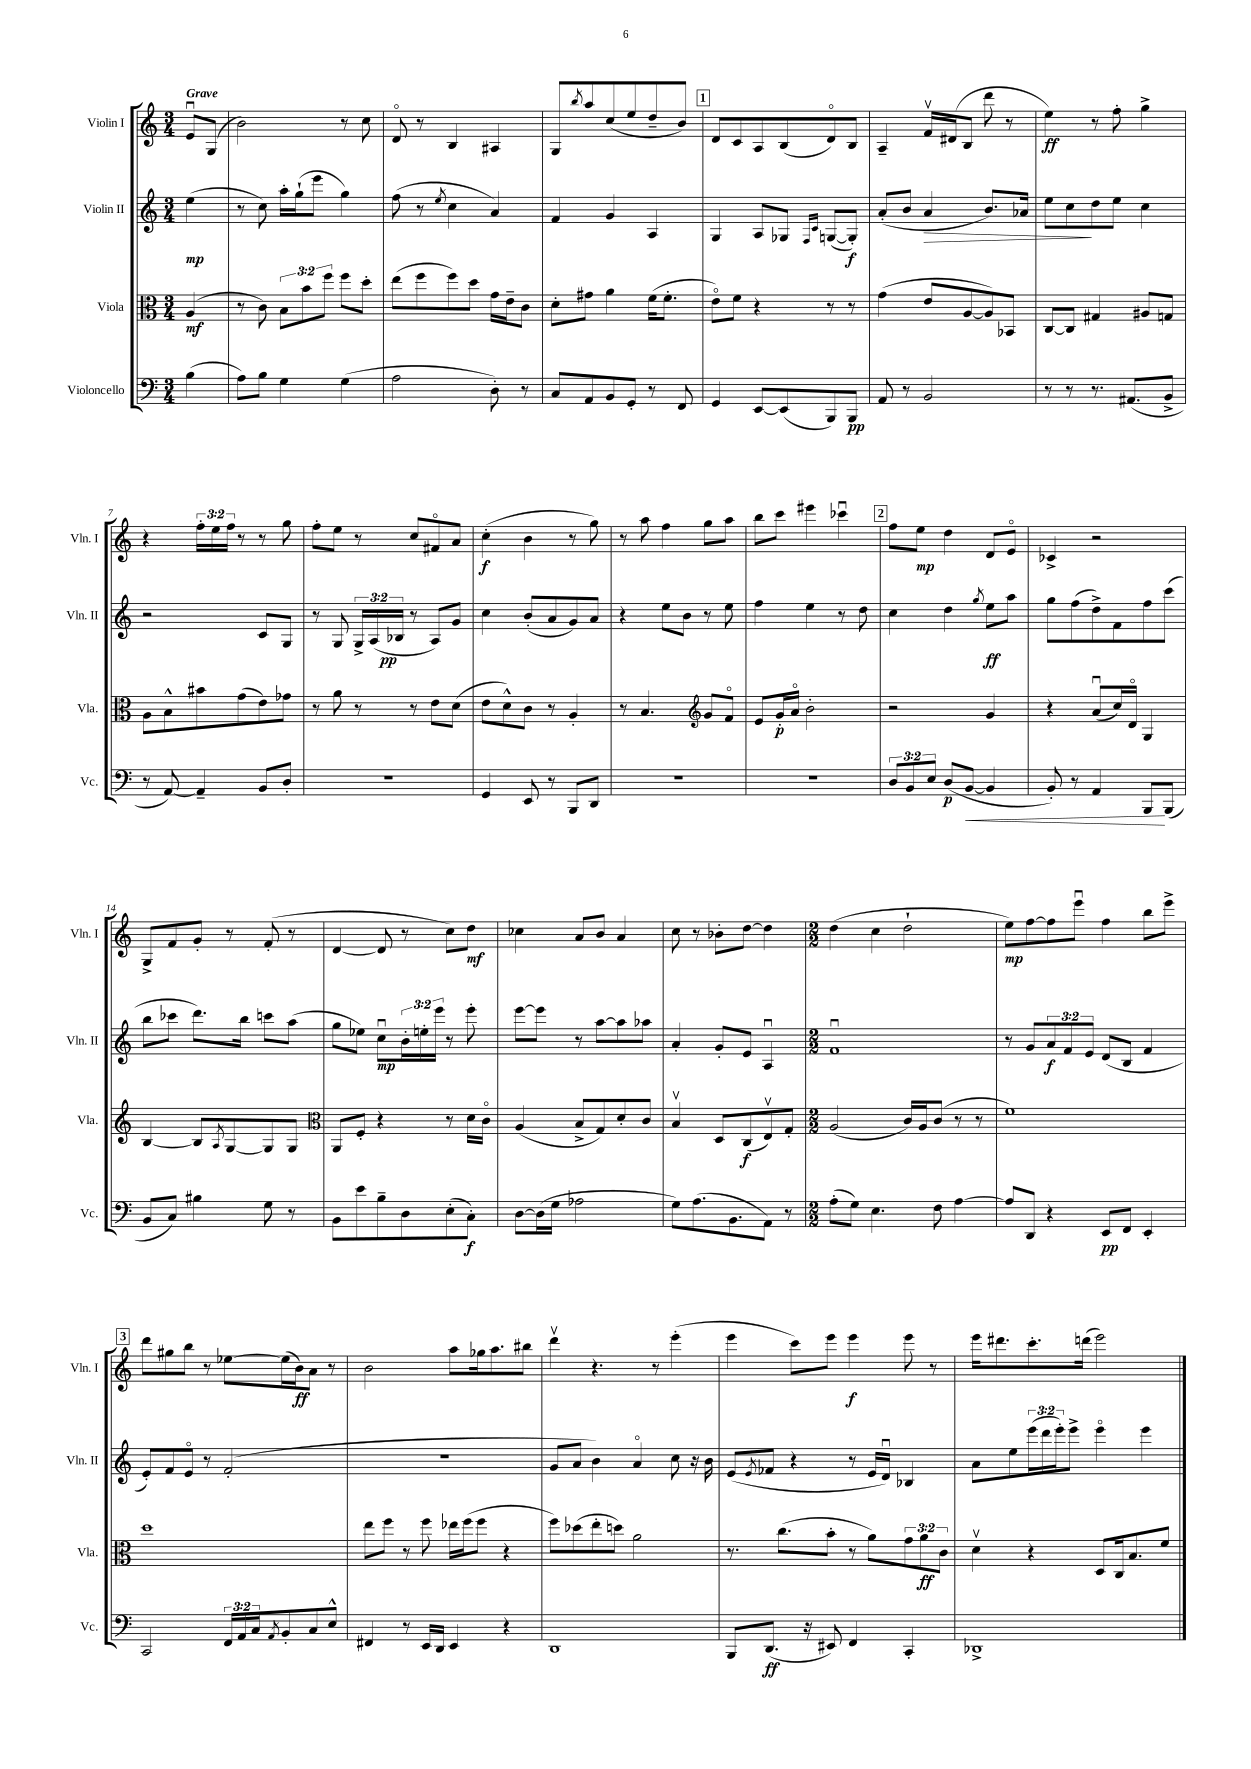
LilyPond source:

<<
\new StaffGroup <<
\new Staff = "s0" \with { instrumentName = "Violin I" shortInstrumentName = "Vln. I" } {
    \clef treble \key c \major \numericTimeSignature \time 3/4 \override Staff.TupletNumber.text = #tuplet-number::calc-fraction-text \partial 4 \tempo "Grave"
    e'8\downbow g8( |
    b'2) r8 c''8 |
    d'8\flageolet r8 b4 ais4 |
    g8 \acciaccatura { b''8 } a''8 c''8( e''8 d''8-- b'8) |
    \mark \markup { \box "1" } d'8 c'8 a8 b8( d'8\flageolet) b8 |
    a4-- f'16\upbow dis'16( b8 d'''8 r8 |
    e''4\ff) r8 f''8-. g''4-> |
    r4 \tuplet 3/2 { f''16-. e''16 f''16 } r8 r8 g''8 |
    f''8-. e''8 r8 c''8 fis'8\flageolet a'8 |
    c''4-.\f( b'4 r8 g''8) |
    r8 a''8 f''4 g''8 a''8 |
    b''8 c'''8 eis'''4 ces'''4\downbow |
    \mark \markup { \box "2" } f''8 e''8\mp d''4 d'8 e'8\flageolet |
    ces'4-> r2 |
    g8-> f'8 g'8-. r8 f'8-.( r8 |
    d'4~ d'8 r8 c''8) d''8\mf |
    ces''4 a'8 b'8 a'4 |
    c''8 r8 bes'8-. d''8~ d''4 |
    \numericTimeSignature \time 2/2 d''4( c''4 d''2-! |
    e''8\mp) f''8~ f''8 e'''8\downbow f''4 b''8 e'''8-> |
    \mark \markup { \box "3" } d'''8 gis''8 b''8 r8 ees''8~ ees''16( b'16\ff) a'8 r8 |
    b'2 a''8 ges''16 a''8. bis''8 |
    d'''4\upbow r4. r8 e'''4-.( |
    e'''4 c'''8) e'''8 e'''4\f e'''8 r8 |
    e'''16 dis'''8. c'''8.-. d'''16( e'''2) \bar "|." |
}
\new Staff = "s1" \with { instrumentName = "Violin II" shortInstrumentName = "Vln. II" } {
    \clef treble \key c \major \numericTimeSignature \time 3/4 \override Staff.TupletNumber.text = #tuplet-number::calc-fraction-text \partial 4
    e''4\mp( |
    r8 c''8) a''16-. g''16-!( e'''8 g''4) |
    f''8( r8 \acciaccatura { e''8 } c''4 a'4) |
    f'4 g'4 a4 |
    \mark \markup { \box "1" } g4 a8 ges8 \grace { f16 c'16 } g8~( g8-.\f) |
    a'8-.( b'8 a'4\> b'8.) aes'16 |
    e''8 c''8\! d''8 e''8 c''4 |
    r2 c'8 g8 |
    r8 g8 \tuplet 3/2 { g16-> a16( bes16\pp } r8 a8) g'8 |
    c''4 b'8-.( a'8 g'8) a'8 |
    r4 e''8 b'8 r8 e''8 |
    f''4 e''4 r8 d''8 |
    \mark \markup { \box "2" } c''4 d''4 \acciaccatura { g''8 } e''8\ff a''8 |
    g''8 f''8( d''8->) f'8 f''8 c'''8( |
    b''8 ces'''8 d'''8.) b''16 c'''8 a''8( |
    g''8 ees''8) c''8\downbow\mp \tuplet 3/2 { b'16-. e''16-. e'''16 } r8 e'''8-. |
    e'''8~ e'''8 r8 a''8~ a''8 aes''8 |
    a'4-. g'8-. e'8 a4\downbow |
    \numericTimeSignature \time 2/2 f'1\downbow |
    r8 g'8 \tuplet 3/2 { a'8\f f'8 e'8 } d'8( b8 f'4 |
    \mark \markup { \box "3" } e'8-.) f'8 e'8\flageolet r8 f'2-.( |
    R1 |
    g'8 a'8 b'4) a'4\flageolet c''8 r16 b'16 |
    e'8( \acciaccatura { e'8 } fes'8 r4 r8 e'16 d'16\downbow) bes4 |
    a'8 e''8 \tuplet 3/2 { e'''16( d'''16 e'''16-.) } e'''8-> e'''4\flageolet e'''4 \bar "|." |
}
\new Staff = "s2" \with { instrumentName = "Viola" shortInstrumentName = "Vla." } {
    \clef alto \key c \major \numericTimeSignature \time 3/4 \override Staff.TupletNumber.text = #tuplet-number::calc-fraction-text \partial 4
    a4\mf( |
    r8 c'8) \tuplet 3/2 { b8 b'8 f''8 } f''8 d''8-. |
    e''8( f''8 f''8) d''8 g'16 e'16-- c'8 |
    d'8-. gis'8 a'4 f'16( f'8.-. |
    \mark \markup { \box "1" } e'8\flageolet) f'8 r4 r8 r8 |
    g'4( e'8 a8~ a8) bes,8 |
    c8~ c8 gis4 ais8 g8 |
    a8 b8-^ bis'8 g'8( e'8) ges'8 |
    r8 a'8 r8 r8 e'8 d'8( |
    e'8 d'8-^) c'8 r8 a4-. |
    r8 b4. \clef treble g'8 f'8\flageolet |
    e'8 g'16-.\p a'16\flageolet b'2-. |
    \mark \markup { \box "2" } r2 g'4 |
    r4 a'8\downbow( c''16) d'16\flageolet g4 |
    b4~ b8 \acciaccatura { a8 } g8~ g8 g8 |
    \clef alto a,8 f8-. r4 r8 d'16 c'16\flageolet |
    a4( b8-> g8) d'8-. c'8 |
    b4\upbow d8 c8\f( e8\upbow) g8-. |
    \numericTimeSignature \time 2/2 a2( c'16) a16 c'8( r8 r8 |
    f'1) |
    \mark \markup { \box "3" } d''1 |
    e''8 f''8 r8 f''8 ees''16 f''16( f''8 r4 |
    f''8) des''8( e''8-. d''8) a'2 |
    r8. c''8.( b'8-. r8 a'8) \tuplet 3/2 { g'8 a'8\ff c'8 } |
    d'4\upbow r4 d8 c16 b8. f'8 \bar "|." |
}
\new Staff = "s3" \with { instrumentName = "Violoncello" shortInstrumentName = "Vc." } {
    \clef bass \key c \major \numericTimeSignature \time 3/4 \override Staff.TupletNumber.text = #tuplet-number::calc-fraction-text \partial 4
    b4( |
    a8) b8 g4 g4( |
    a2 d8-.) r8 |
    c8 a,8 b,8 g,8-. r8 f,8 |
    \mark \markup { \box "1" } g,4 e,8~ e,8( b,,8) b,,8\pp |
    a,8 r8 b,2 |
    r8 r8 r8. ais,8.( b,8-> |
    r8 a,8~) a,4-- b,8 d8-. |
    R2. |
    g,4 e,8 r8 b,,8 d,8 |
    R2. |
    R2. |
    \mark \markup { \box "2" } \tuplet 3/2 { d8 b,8 e8 } d8\p( b,8~\< b,4 |
    b,8-.) r8 a,4 b,,8\! b,,8( |
    b,8 c8) bis4 g8 r8 |
    b,8 e'8 b8-- d8 e8-.( c8-.\f) |
    d8~ d16( g16 aes2 |
    g8) a8.( b,8. a,8) r8 |
    \numericTimeSignature \time 2/2 a8-.( g8) e4. f8 a4~ |
    a8 d,8 r4 e,8\pp f,8 e,4-. |
    \mark \markup { \box "3" } c,2 \tuplet 3/2 { f,16 a,16 c16 } \acciaccatura { a,8 } b,8-. c8 e8-^ |
    fis,4 r8 e,16 d,16 e,4 r4 |
    d,1 |
    b,,8 d,8.\ff( r16 eis,8) f,4 c,4-. |
    des,1-> \bar "|." |
}
>>
>>
